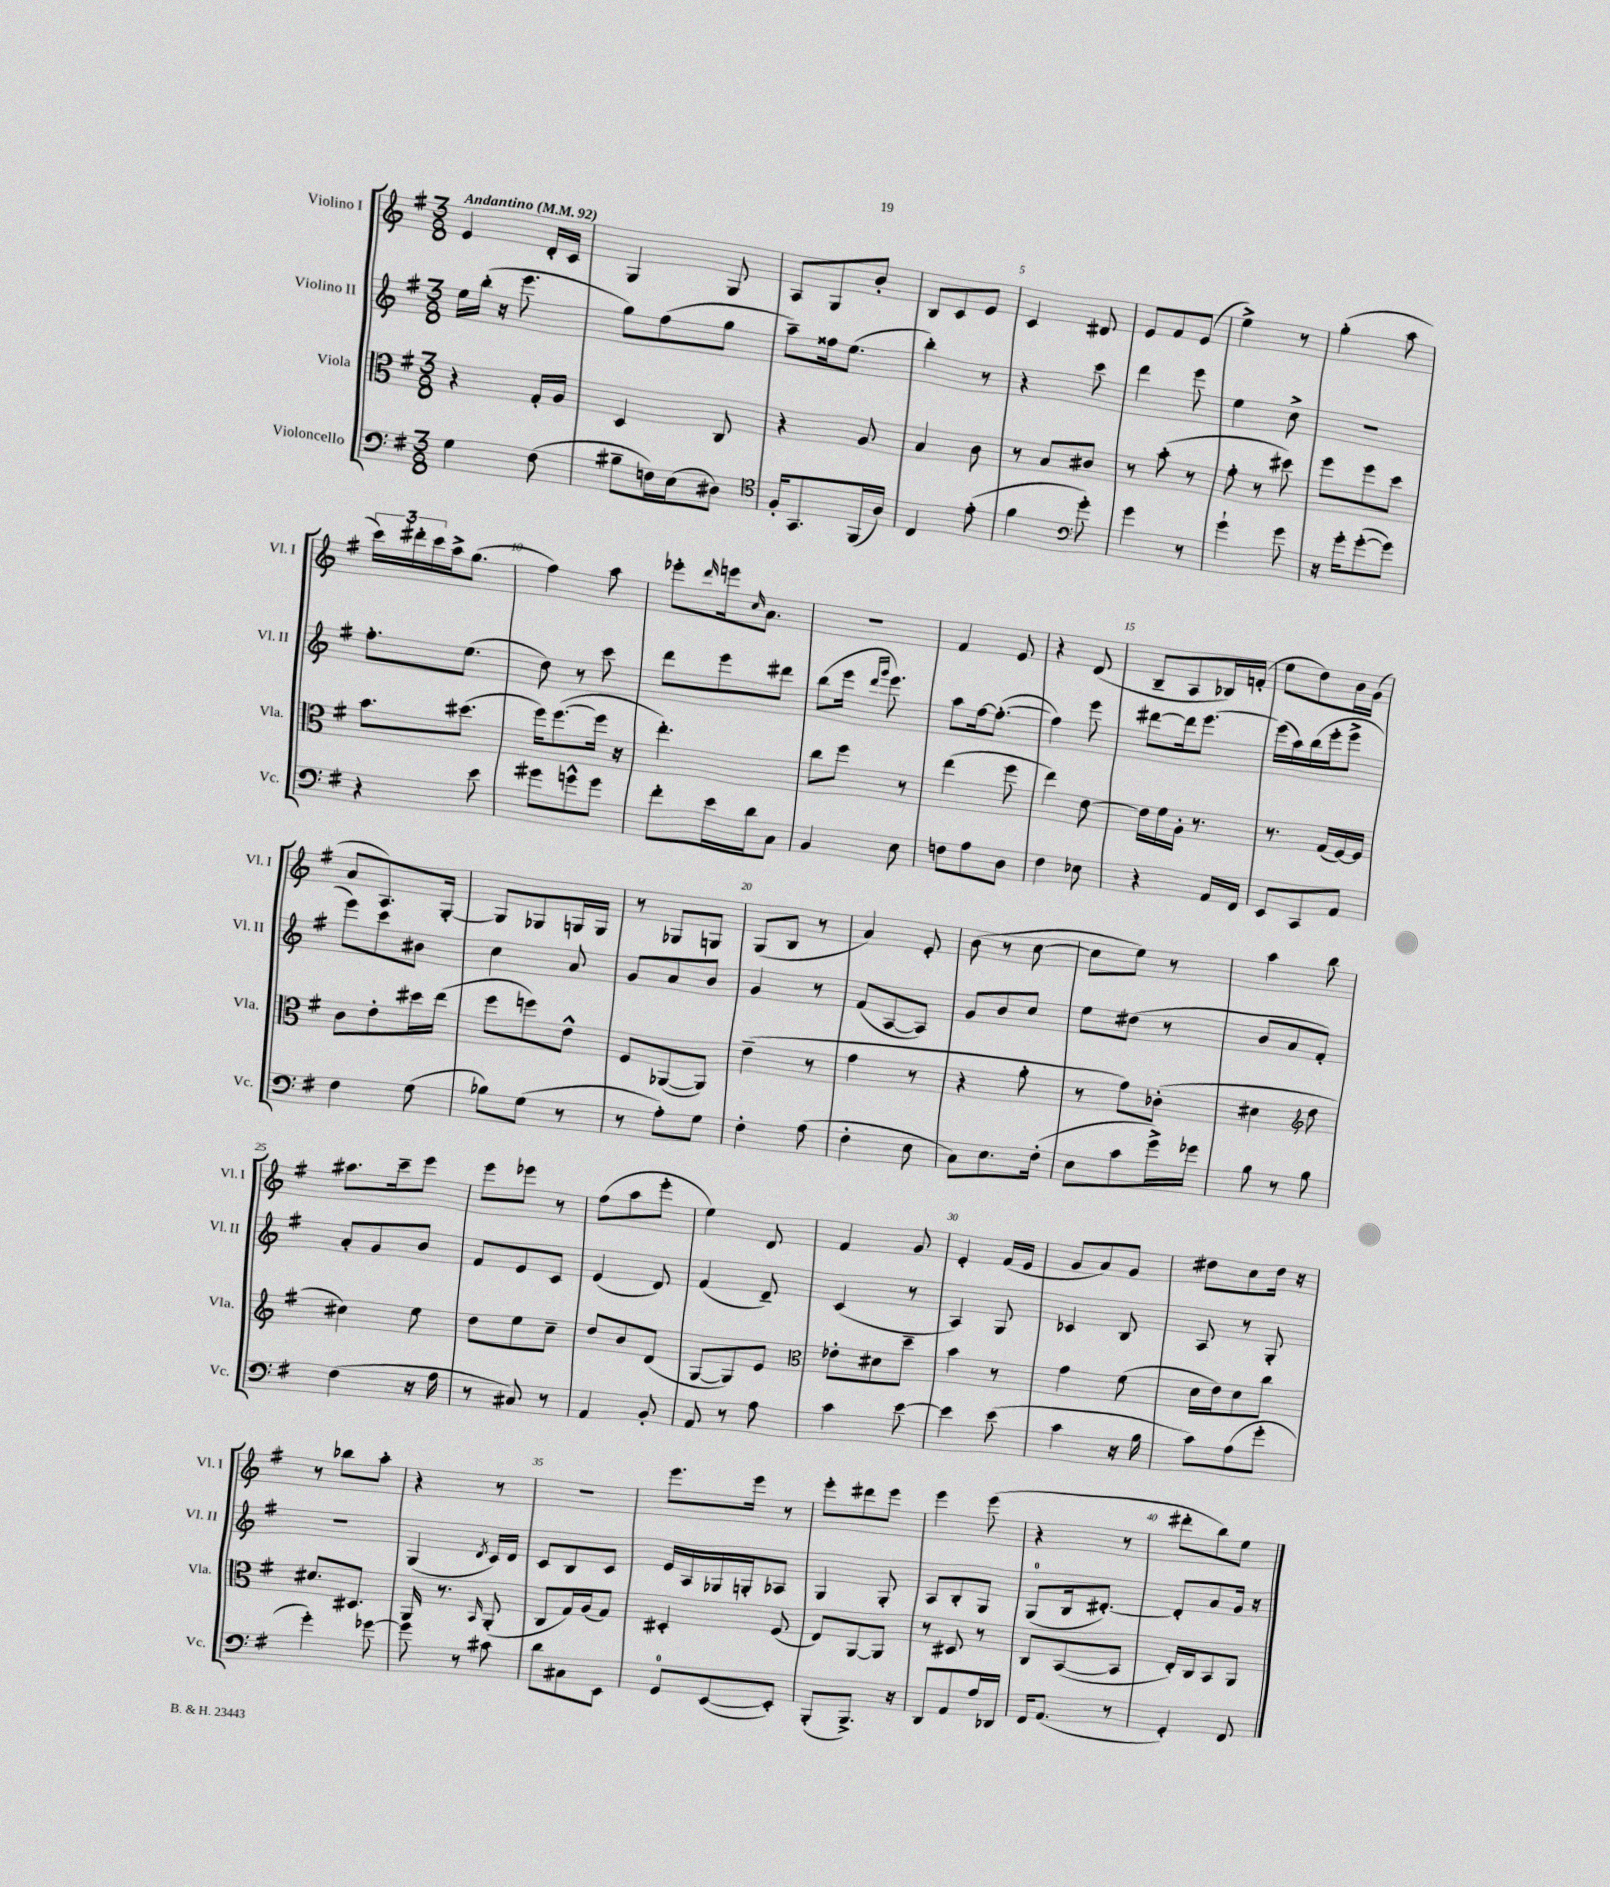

**kern	**kern	**kern	**kern
*part4	*part3	*part2	*part1
*staff4	*staff3	*staff2	*staff1
*I"Violoncello	*I"Viola	*I"Violino II	*I"Violino I
*I'Vc.	*I'Vla.	*I'Vl. II	*I'Vl. I
*clefF4	*clefC3	*clefG2	*clefG2
*k[f#]	*k[f#]	*k[f#]	*k[f#]
*M3/8	*M3/8	*M3/8	*M3/8
*MM92	*MM92	*MM92	*MM92
=1	=1	=1	=1
!	!	!	!LO:TX:a:B:t=Andantino
4G\	4r	16ee\LL	4e/
.	.	(16bb'\JJ	.
.	.	16r	.
.	.	8.eee\	.
(8F#\	16G'/LL	.	16d'/LL
.	16A/JJ	.	16c/JJ
=2	=2	=2	=2
8B#X~\L	4D/	8gg\L)	4G/
16Fn\L)	.	(8ff#\	.
(16E\J	.	.	.
8D#X\J)	8C/	8gg\J	8G/
=3	=3	=3	=3
*clefC4	*	*	*
16F#'/KL	4r	8aa~\L)	8A/L
8.GG/	.	.	.
.	.	16ff##X\k	8G/
.	.	(8.ee\J	.
(16FF#/L	8A/	.	8b'/J
16A/JJ)	.	.	.
=4	=4	=4	=4
4C/	4B/	4bb'\)	8B/L
.	.	.	8c/
(8e'\	8c\	8r	8e/J
=5	=5	=5	=5
4f#\	8r	4r	4c/
.	8B/L	.	.
*clefF4	*	*	*
8g'\)	8c#X/J	8ccc\	8d#X/
=6	=6	=6	=6
4g\	8r	4ddd\	8e/L
.	(8b'\	.	8f#/
8r	8r	8eee\	(8e/J
=7	=7	=7	=7
4g`\	8g'\	4ee\	4ee^\)
.	8r	.	.
8g\	8dd#X\)	8cc^\	8r
=8	=8	=8	=8
16r	8ff#\L	4.r	(4gg'\
16g'\KL	.	.	.
([8g'\	8ff#\	.	.
8g\J])	8dd\J	.	8aa\
!!LO:LB:g=z
=9	=9	=9	=9
4r	8.b\L	8.ff#'\L	24ccc\LL)
.	.	.	24ddd#X'\
.	.	.	24ccc\
.	.	.	16aa^\J
.	(8.dd#X\J	(8.ee\J	(8.gg\J
8e\	.	.	.
=10	=10	=10	=10
8g#X\L	16ff#\KL)	8dd\)	4ff#\)
.	([8.ff#\	.	.
8gn^^\	.	8r	.
8g\J	16ff#\Jk]	8ccc\	8aa\
.	16r	.	.
=11	=11	=11	=11
8f#'\L	4.ee'\)	8ddd\L	8eee-X'\L
.	.	.	16qqddd/
16e\L	.	8eee\	16eeen\k
.	.	.	16qqcc/
16d\J	.	.	8.a\J
8C\J	.	8ddd#X\J	.
=12	=12	=12	=12
4BB/	8cc\L	(8bb\L	4.r
.	8ff#\J	16eee\Jk	.
.	.	16qqddd/LL	.
.	.	16qqggg/JJ	.
.	.	8.eee\)	.
8E\	8r	.	.
=13	=13	=13	=13
8Fn\L	(4ee\	8aa\L	4f#/
8A\	.	[16ff#\k	.
.	.	(8.ff#'\J_	.
8D\J	8ff#\	.	8e/
=14	=14	=14	=14
4F#\	4ee\)	4ff#\])	4r
8E-X\	[8e\	8eee\	(8d/
=15	=15	=15	=15
4r	16e\LL]	[8ddd#X\L	8B~/L
.	16f#\	.	.
.	16A'\JJ	16ddd#\k]	8A/
.	8.r	[8.eee\J	.
16AA/LL	.	.	16B-X/L)
16FF#/JJ	.	.	(16fn'/JJ
=16	=16	=16	=16
8EE/L	8.r	(16eee\LL]	8ee\L
.	.	16aa\)	.
8CC/	.	(16bb\	8dd\)
.	(16G/LL	16eee'\J	.
8AA/J	[16F#/)	8eee^\J	16b\L
.	16F#/JJ]	.	(16g\JJ
!!LO:LB:g=z
=17	=17	=17	=17
4F#\	8c\L	8eee\L)	8a/L
.	8e'\	8ccc\	8.A/)
(8G\	16dd#X\L	8b#X\J	.
.	(16ee\JJ	.	[16G'/Jk
=18	=18	=18	=18
8B-X\L)	8ff#\L	4cc\	8G/L]
(8G\J	8ffn\)	.	8G-X/
8r	8e^^\J	8a/	16Gn/L
.	.	.	16G/JJ
=19	=19	=19	=19
8r	8F#/L	8g/L	8r
8A'\L)	([8AA-X/	8a/	8G-X/L
8G\J	8AA-/J])	8b/J	8Gn/J
=20	=20	=20	=20
4F#'\	(4e~\	4g/	(8G/L
.	.	.	8B/J
(8A\	8r	8r	8r
=21	=21	=21	=21
4F#'\	4g\	(8f#/L	4a/)
.	.	[8A/	.
8E\	8r	8A/J])	8e'/
=22	=22	=22	=22
8C\L)	4r	8g/L	(8b\
8.E\	.	8b/	8r
.	8a'\	8cc/J	[8cc\
(16F#'\Jk	.	.	.
=23	=23	=23	=23
8E\L	8r	8ee\L	8cc\L]
8c\	8g\L)	(8dd#X\J	8ee\J)
16g^\L)	(8c-X'\J	8r	8r
16g-X\JJ	.	.	.
=24	=24	=24	=24
8B\	4d#X\	8b/L	4aa\
8r	.	8a/	.
*	*clefG2	*	*
8B\	8dd\	8f#'/J)	8bb\
!!LO:LB:g=z
=25	=25	=25	=25
(4F#\	4cc#X\)	8a'/L	8.aa#X\L
.	.	8g/	.
.	.	.	16ccc~\k
16r	8ee\	8b/J	8eee\J
16A\	.	.	.
=26	=26	=26	=26
8r	8dd\L	8f#/L	8eee\L
8C#X/)	8ee\	8e/	8eee-X\J
8r	8cc~\J	8c/J	8r
=27	=27	=27	=27
4AA/	8dd/L	(4e/	(8ff#\L
.	8b/	.	8aa\
8BB'/	(8d/J	8d/)	8eee'\J
=28	=28	=28	=28
8AA/	[8G/L	(4f#/	4ee\)
8r	8G/])	.	.
8A\	8e/J	8d~/)	8d/
=29	=29	=29	=29
*	*clefC3	*	*
4c\	8e-X'\L	(4c/	4f#/
.	8d#X\	.	.
[8e\	8dd~\J	8r	8g/
=30	=30	=30	=30
4e\]	4b\	4A/)	4e'/
(8e\	8r	8G/	(16f#/LL
.	.	.	16e/JJ
=31	=31	=31	=31
4c\	4g\	4c-X/	8g/L
.	.	.	8a/)
16r	(8f#\	8B/	8g/J
16B\	.	.	.
=32	=32	=32	=32
8c\L)	16d\LL	8A/	8dd#X\L
.	16e\J)	.	.
(8A\	8d\	8r	8cc\
8g'\J	8cc\J	8G'/	16dd#\Jk
.	.	.	16r
!!LO:LB:g=z
=33	=33	=33	=33
4g'\)	8.d#X/L	4.r	8r
.	.	.	8bb-X\L
.	8.D#X/J	.	.
[8g-X\	.	.	8aa'\J
=34	=34	=34	=34
8g-\]	16AA/	(4G/	4r
.	8.r	.	.
8r	.	.	.
.	16qqBB/	8qd/	.
8c#X\	(8AA'/	16c/LL)	8r
.	.	16d/JJ	.
=35	=35	=35	=35
8d\L	8C/L	8c/L	4.r
8C#X\	16G/L)	8B/	.
.	(16A/J	.	.
8EE\J	8G/J)	8c/J	.
=36	=36	=36	=36
8GG/L	4D#X'/	16e/LL	8.eee\L
.	.	16A/	.
([8EE/	.	16G-X/	.
.	.	16Gn'/J	16eee\Jk
8EE'/J])	(8F#/	8A-X/J	8r
=37	=37	=37	=37
(8BBB'/L	8E/L)	4G/	8eee'\L
8.BBB^/J)	[8AA/	.	8ddd#X\
.	8AA/J]	8G'/	8eee\J
16r	.	.	.
=38	=38	=38	=38
8DD/L	8r	8A/L	4eee\
8AA/	8D#X/	8B'/	.
16A/L	8r	8G/J	(8eee\
16DD-X/JJ	.	.	.
=39	=39	=39	=39
16FF#/KL	8C/L	(8G/L	4r
(8.AA/J	.	.	.
.	([8BB/	16B/k	.
.	.	[8.d#X'/J)	.
8r	8BB/J]	.	8r
=40	=40	=40	=40
4GG'/)	16E'/LL)	8d#'/L]	8ddd#X'\L
.	16C/J	.	.
.	8BB/	8a/	8bb\)
8FF#/	8AA/J	16g/Jk	8ee\J
.	.	16r	.
==	==	==	==
*-	*-	*-	*-
